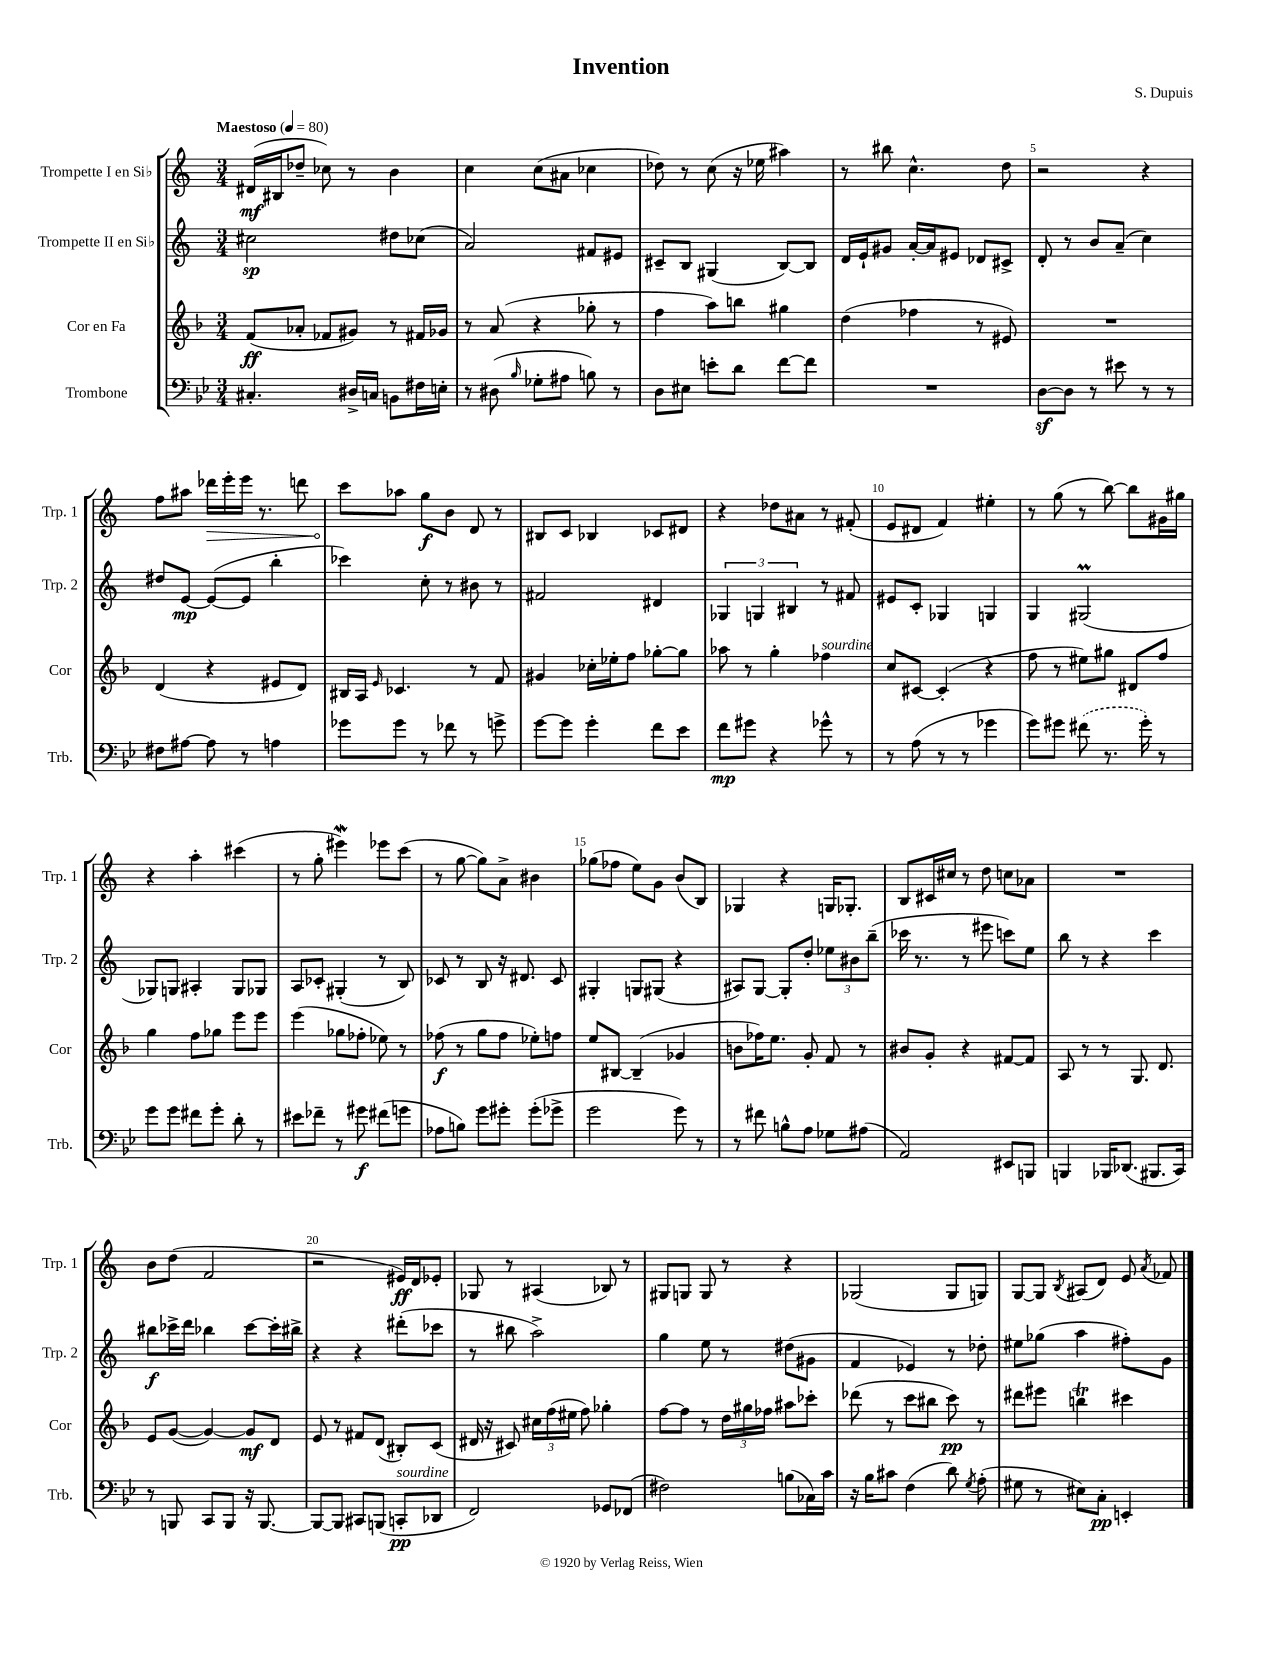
\header { title = "Invention" composer = "S. Dupuis" }
<<
\new StaffGroup <<
\new Staff = "s0" \with { instrumentName = "Trompette I en Sib" shortInstrumentName = "Trp. 1" } {
    \clef treble \key c \major \numericTimeSignature \time 3/4 \tempo "Maestoso" 4 = 80
    \autoBeamOff dis'16[\mf( bis16 des''8]-- ces''8) r8 b'4 |
    c''4 c''8[( ais'8] ces''4 |
    des''8) r8 c''8( r16 ees''16 ais''4) |
    r8 bis''8 c''4.-^ d''8 |
    r2 r4 |
    f''8[ ais''8] \once \override Hairpin.circled-tip = ##t des'''16[\> e'''16-. e'''16] r8. d'''8 |
    c'''8[\! aes''8] g''8[\f b'8] d'8 r8 |
    bis8[ c'8] bes4 ces'8[ dis'8] |
    r4 des''8[ ais'8] r8 fis'8-.( |
    e'8[ dis'8] f'4) eis''4-. |
    r8 g''8( r8 b''8~) b''8[ gis'16 gis''16] |
    r4 a''4-. cis'''4( |
    r8 g''8-. eis'''4\mordent) ees'''8[ c'''8]( |
    r8 g''8~ g''8[) a'8]-> bis'4 |
    ges''8[( fes''8] e''8[) g'8] b'8[( b8]) |
    ges4 r4 g16[ ges8.]-. |
    b8[ cis'16 cis''16] r8 d''8 c''8[ aes'8] |
    R2. |
    b'8[ d''8]( f'2 |
    r2 eis'16[\ff) d'16 ees'8]-. |
    ges8 r8 ais4( bes8) r8 |
    gis8[ g8] g8 r8 r4 |
    ges2( ges8[ g8]) |
    g8[~ g8] \acciaccatura { b8 } ais8[( d'8]) e'8 \acciaccatura { a'8 } fes'8 \bar "|." |
}
\new Staff = "s1" \with { instrumentName = "Trompette II en Sib" shortInstrumentName = "Trp. 2" } {
    \clef treble \key c \major \numericTimeSignature \time 3/4
    \autoBeamOff cis''2\sp dis''8[ ces''8]( |
    a'2) fis'8[ eis'8] |
    cis'8[-- b8] gis4( b8[~) b8] |
    d'16[ e'16-! gis'8] a'16[~-. a'16 eis'8] des'8[ cis'8]-> |
    d'8-. r8 b'8[ a'8]--( c''4) |
    dis''8[ e'8]~\mp e'8[~( e'8] b''4-. |
    ces'''4) c''8-. r8 bis'8 r8 |
    fis'2 dis'4 |
    \tuplet 3/2 { ges4 g4 bis4 } r8 fis'8 |
    eis'8[ c'8]-. ges4 g4 |
    g4 gis2\prall( |
    ges8[) g8] ais4-. g8[ ges8] |
    a8[ ces'8]-. gis4-.( r8 b8) |
    ces'8 r8 b8 r16 dis'8. ces'8 |
    gis4-. g8[ gis8]( r4 |
    ais8[) g8]~ g8[-. d''8]-. \tuplet 3/2 { ees''8[ bis'8 b''8]--( } |
    ces'''16 r8. r8 eis'''8 c'''8[) e''8] |
    b''8 r8 r4 c'''4 |
    bis''8[\f ces'''16-> d'''16] bes''4 ces'''8[~ ces'''16-. bis''16]-> |
    r4 r4 dis'''8[-.( ces'''8] |
    r8 bis''8 a''2->) |
    g''4 e''8 r8 dis''8[( gis'8] |
    f'4 ees'4) r8 des''8-. |
    eis''8[ ges''8]( a''4 fis''8[-.) g'8] \bar "|." |
}
\new Staff = "s2" \with { instrumentName = "Cor en Fa" shortInstrumentName = "Cor" } {
    \clef treble \key f \major \numericTimeSignature \time 3/4
    \autoBeamOff f'8[\ff( aes'8]-. fes'8[ gis'8]) r8 fis'16[ ges'16] |
    r8 a'8( r4 ges''8-. r8 |
    f''4 a''8[) b''8] gis''4 |
    d''4( fes''4 r8 eis'8) |
    R2. |
    d'4( r4 eis'8[ d'8]) |
    bis16[ a16] \grace { e'16 } ces'4. r8 f'8 |
    gis'4 ces''16[-. ees''16-. f''8] ges''8[~-. ges''8] |
    aes''8 r8 g''4-. fes''4^\markup { \italic "sourdine" } |
    c''8[ cis'8]~ cis'4-.( r4 |
    f''8 r8 eis''8[) gis''8] dis'8[ f''8] |
    g''4 f''8[ ges''8] e'''8[ e'''8] |
    e'''4( ges''8[ fes''8]-. ees''8) r8 |
    fes''8\f( r8 g''8[ fes''8] ees''8[-.) f''8] |
    e''8[ bis8]~ bis4--( ges'4 |
    b'8[ fes''16) e''8.] g'8-. f'8 r8 |
    bis'8[ g'8]-. r4 fis'8[~ fis'8] |
    a8 r8 r8 g8. d'8. |
    e'8[ g'8]~( g'4~) g'8[\mf d'8] |
    e'8 r8 fis'8[ d'8]( bis8[-.) c'8]( |
    dis'16 r16 cis'8) \tuplet 3/2 { cis''16[ f''16( eis''16] } f''8) ges''4-. |
    f''8[~ f''8] r8 \tuplet 3/2 { d''16[ gis''16 fes''16] } ais''8[ ces'''8]-. |
    des'''8( r8 c'''8[ bis''8] c'''8\pp) r8 |
    dis'''8[ eis'''8] b''4\trill cis'''4 \bar "|." |
}
\new Staff = "s3" \with { instrumentName = "Trombone" shortInstrumentName = "Trb." } {
    \clef bass \key bes \major \numericTimeSignature \time 3/4
    \autoBeamOff cis4.-. dis16[-> c16] b,8[ fis16 e16]-. |
    r8 dis8( \grace { bes16 } ges8[-. ais8] b8) r8 |
    d8[ eis8] e'8[-. d'8] f'8[~ f'8] |
    R2. |
    d8[~\sf d8] r8 eis'8 r8 r8 |
    fis8[ ais8]~ ais8 r8 a4 |
    ges'8[ ges'8] r8 fes'8 r8 g'8-> |
    g'8[~ g'8] g'4-. f'8[ ees'8] |
    f'8[\mp gis'8] r4 ges'8-^ r8 |
    r8 a8( r8 r8 ges'4 |
    g'8[) gis'8] \once \slurDashed fis'8( r8. gis'16-.) r8 |
    g'8[ g'8] fis'8[ g'8]-. d'8-. r8 |
    eis'8[ fes'8]-- r8 gis'8\f fis'8[( g'8] |
    aes8[ b8]) g'8[ gis'8]-. gis'8[-.( ges'8]-> |
    g'2 g'8) r8 |
    r8 fis'8 b8[-^ a8] ges8[ ais8]( |
    a,2) eis,8[ b,,8] |
    b,,4 bes,,16[ des,8.]( bis,,8.[ c,16]) |
    r8 b,,8 c,8[ b,,8] r16 b,,8.~ |
    b,,8[~ b,,8] cis,8[ b,,8]( c,8[-.\pp^\markup { \italic "sourdine" } des,8] |
    f,2) ges,8[ fes,8]( |
    fis2) b8[( ces16) c'16] |
    r16 bes16[ cis'8] f4( d'8) \acciaccatura { g8 } a8-.( |
    gis8 r8 eis8[) c8]-.\pp e,4-. \bar "|." |
}
>>
>>
\layout { \context { \Score \override BarNumber.break-visibility = ##(#f #t #t) barNumberVisibility = #(every-nth-bar-number-visible 5) } }
